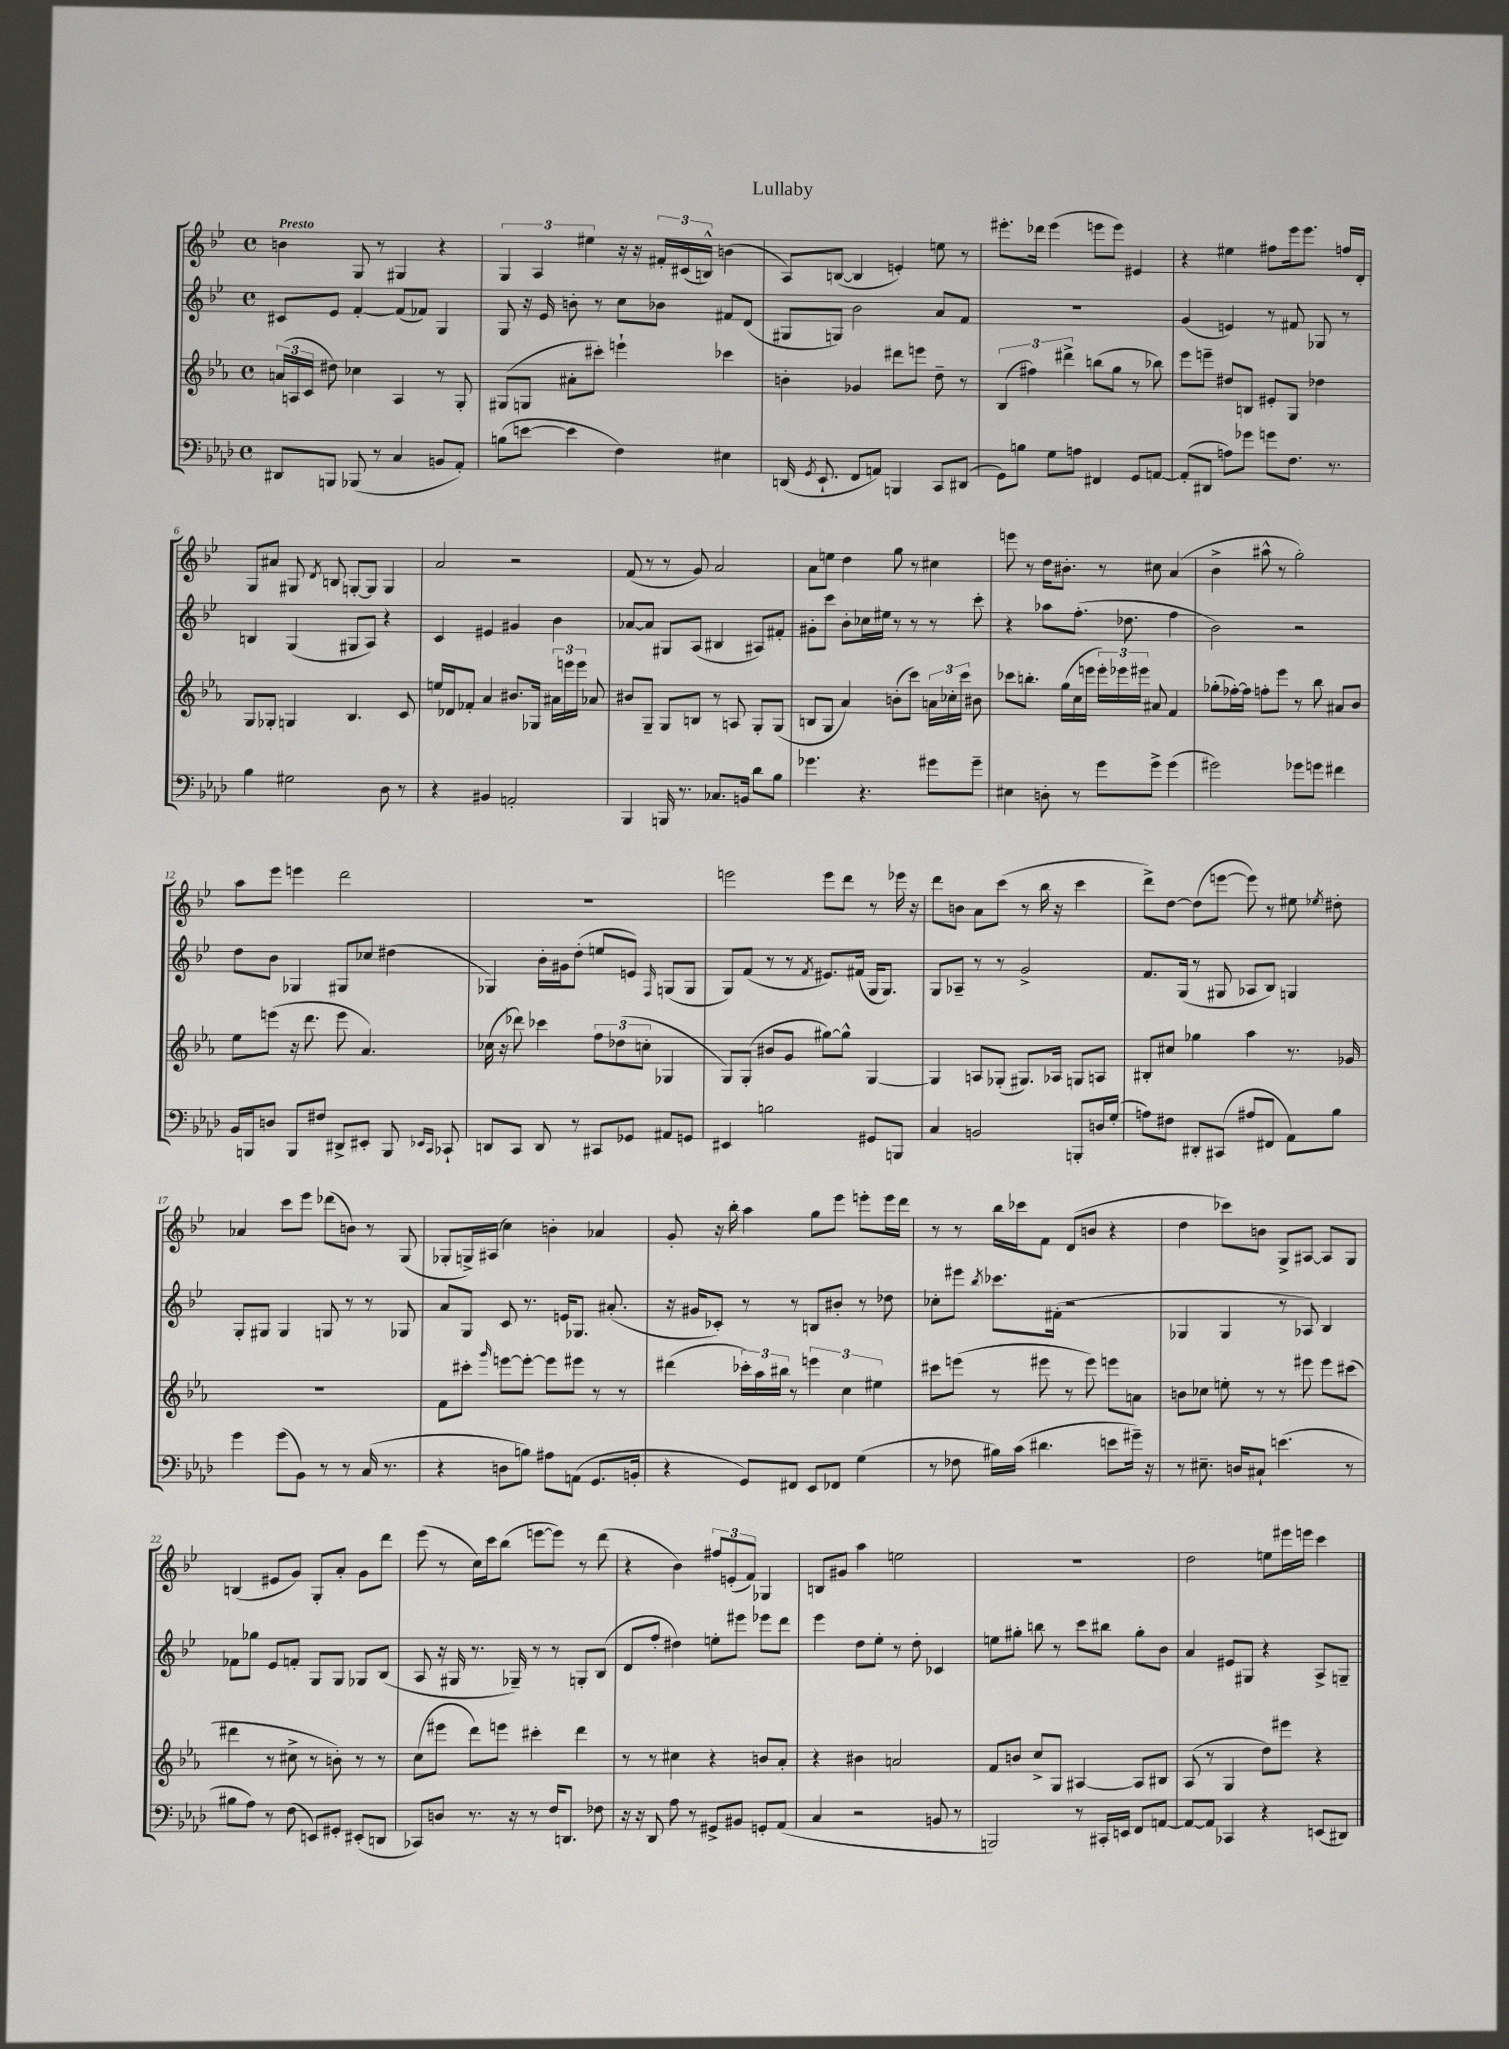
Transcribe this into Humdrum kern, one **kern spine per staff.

**kern	**kern	**kern	**kern
*staff4	*staff3	*staff2	*staff1
*clefF4	*clefG2	*clefG2	*clefG2
*k[b-e-a-d-]	*k[b-e-a-]	*k[b-e-]	*k[b-e-]
*M4/4	*M4/4	*M4/4	*M4/4
*met(c)	*met(c)	*met(c)	*met(c)
8DD#	(24a	8c#	4b
.	24A	.	.
.	24c	.	.
8BBB	8dd#)	8e-	.
(8BBB-	4cc-	[4f'	8G
8r	.	.	8r
4C	4A	(8f]	4G#
.	.	8f-)	.
8BB	8r	4G	4r
8AA-')	8G'	.	.
=	=	=	=
(8B	(8G#	8G	6G
[8e	8G	16r	.
.	.	.	6A
.	.	16e-	.
4e]	8a#'	8b'	.
.	.	.	6ee#
.	8ccc#')	8r	.
4F)	4eee`	8cc	16r
.	.	.	16r
.	.	8b-	24f#'
.	.	.	(24c#
.	.	.	24B^^)
4E#	4ccc-	8f#	(4b
.	.	(8d	.
=	=	=	=
(16DD	4b'	8G#	8A)
8qGG	.	.	.
8.EE-`	.	.	.
.	.	8G)	([8B
8FF	4g-	2b-	4B]
8AA)	.	.	.
4BBB	8ddd#	.	4e')
.	8eee	.	.
8CC	8dd~	8a	8ee
(8DD#	8r	8f	8r
=	=	=	=
8GG)	(6B-	1r	8.eee#'
8B	.	.	.
.	6ff#)	.	.
.	.	.	16ddd-
8G	.	.	(4eee#
.	6ddd#^	.	.
8A	.	.	.
4FF#	(8bb	.	8eee
.	8gg	.	8eee)
8GG	8r	.	4e#
[8AA	8bb-)	.	.
=	=	=	=
(8AA']	8eee-	(4g	4r
8DD#	8eee~	.	.
8A)	8dd#	4e)	4ee#
8g-	8B	.	.
8g	8e#'	8r	8ff#
8.F	8G	8f#	16eee-
.	.	.	8.eee-
.	4dd-	8G-	.
8.r	.	.	.
.	.	8r	16ff
.	.	.	16d'
=	=	=	=
4B-	8G	4B	8G
.	8G-'	.	8a#
2G#	4G	(4G	8G#
.	.	.	8qd
.	.	.	8B
.	4.B-	8G#	[8G'
.	.	8A)	8G]
8D-	.	4r	4G
8r	8c	.	.
=	=	=	=
4r	16ee	4c	2a
.	16d-	.	.
.	8f-'	.	.
4BB#	4a-	4e#	.
2AA'	8.b#	4g#	2r
.	16G-	.	.
.	24a#	4b-	.
.	24eee	.	.
.	24eee	.	.
.	8a-	.	.
=	=	=	=
4BBB-	8b#	[8a-	(8f
.	8G~	8a-]	8r
16BBB	8G	8G#	8r
8.r	.	.	.
.	8B	(8A	8g)
8.C-	8r	4B#	2a
.	8A	.	.
16BB	.	.	.
8d-	8G'	8A#)	.
8B-	(8G	8f#'	.
=	=	=	=
4.g-	8B	8g#'	8a
.	8G	8ccc	8ee
.	4a-)	8b-'	4dd
4.r	.	16cc-	.
.	.	16ee#	.
.	(8b'	8r	8gg
.	8ccc)	8r	8r
8g#	24a	8r	4cc#
.	24cc-'	.	.
.	24ccc	.	.
8g#~	8b#	8ccc'	.
=	=	=	=
4E#	8ccc-	4r	8eee
.	8.bb'	.	8r
8D'	.	8aa-	16dd
.	(16gg	.	8.b#'
8r	16cc	(8.ff'	.
.	16eee	.	.
8g	24eee')	.	8r
.	24eee-	.	.
.	.	8.dd-	.
.	24eee#	.	.
8g^	8a#	.	8cc#
(4g	4f	4ff	(4a
=	=	=	=
2g#)	(8gg-'	2b-)	4b-^
.	[16ff-')	.	.
.	16ff-]	.	.
.	8ff'	.	8aa#^^
.	8eee-	.	8r
8g-	8r	2r	2gg')
8g	8bb-	.	.
4f#	8a#	.	.
.	8b-	.	.
=	=	=	=
16BB-	8ee-	8dd	8aa
16BBB	.	.	.
8D	(8eee	8b-	8eee-
8BBB	16r	4G-	4eee
.	8.ddd	.	.
8F#	.	.	.
8DD#^	8eee	8G#	2ddd
8EE#'	4.a-)	8cc-	.
8BBB	.	(4dd#	.
16qqEE-	.	.	.
16qqCC	.	.	.
8CC-`	.	.	.
=	=	=	=
8DD	(16cc-	4G-)	1r
.	16r	.	.
8CC	8ddd-)	.	.
8DD	4ccc-	16b-'	.
.	.	16g#	.
8r	.	(8dd'	.
8CC#	12ff	8ee	.
.	(12dd-	.	.
8GG-	.	8e)	.
.	12cc'	.	.
.	.	16qqF	.
8AA#	4G-	(8G	.
8GG	.	8G	.
=	=	=	=
4EE#	8G)	8G)	2eee
.	(8G'	(8f	.
2B	8b#	8r	.
.	8g	8r	.
.	.	8qf	.
.	[8gg#)	8.e#)	8eee
.	8gg#^^]	.	8ddd
.	.	(16f#	.
8GG#	[4G	16G	8r
.	.	8.G)	.
8BBB	.	.	16eee-
.	.	.	16r
=	=	=	=
4C	4G]	8G	8ddd
.	.	8A-~	8b
2BB	8A	8r	8a
.	(8G-'	8r	(8ccc
.	8.G#)	2g^	8r
.	.	.	16bb-
.	16A-	.	16r
8BBB'	8G	.	4ccc
16D	8A	.	.
(16G'	.	.	.
=	=	=	=
8A)	8B#'	8.f	8ddd^)
8F#	8cc#	.	[8dd
.	.	(16G	.
8DD#'	4gg-	8r	(8dd]
(8CC#	.	8G#	[8eee
8A#	4aa-	8A-	8eee])
8FF#	.	8B-)	8r
8AA-)	8.r	4G	8ee#
.	.	.	8qee-
8B-	.	.	8dd#'
.	16g-	.	.
=	=	=	=
4g	1r	8G'	4a-
.	.	8G#	.
(8g	.	4G#	8ccc
8BB-)	.	.	8eee-
8r	.	8G	(8ddd-
8r	.	8r	8b)
(16C	.	8r	8r
8.r	.	.	.
.	.	8G-	(8G
=	=	=	=
4r	8f	8a	8G-'
.	8ccc#'	8G	16G^)
.	.	.	(16A#
.	16qqggg	.	.
8D	[8eee	8c	4cc)
8B)	8eee'_	8.r	.
8A#	8eee]	.	4b'
.	.	16e	.
(8AA	8eee#	8.G-	.
8.GG	8r	.	4a-
.	.	(8.a#'	.
.	8r	.	.
16BB'	.	.	.
=	=	=	=
4r	(4ddd#	16r	8g'
.	.	16g#	.
.	.	8c-')	16r
.	.	.	16bb-'
8GG)	24ccc-')	8r	4aa
.	24aa-	.	.
.	24bb#	.	.
8FF#	8r	8r	.
8EE-	6eee	8B	8gg
8FF-	.	8b#'	8eee-
.	6cc	.	.
(4G	.	8r	8eee'
.	6ee#	.	.
.	.	8dd-	16eee
.	.	.	16ddd
=	=	=	=
8r	8ccc#	8cc-'	8r
8F-	(8eee	8eee#	8r
.	.	8qbb-	.
16B#)	8r	8.ccc-	16bb-
(16c	.	.	16ccc-
4.d#	8eee#	.	8f
.	.	(16f#'	.
.	8r	2r	(8d
.	8eee#)	.	8b
8e	8eee	.	4r
16g#~)	8a	.	.
16r	.	.	.
=	=	=	=
8r	8b	4G-	4dd
8.E#~	8cc-	.	.
.	8ee'	4G-	8ccc-)
16D	.	.	.
8C#`	8r	.	8b
(4.e	8r	8r	8G^
.	8eee#	8A-)	[8A#
.	8eee#	4B-	8A#]
8r	(8ccc#	.	8G
=	=	=	=
8B#	4ddd#	8f-	(4B
8A-)	.	8gg-	.
8r	8r	8e-	8e#
(8F	8cc#^	8f'	8g)
8EE)	8r	8G	8G'
8GG#'	8b')	8G	8a'
(8EE#'	8r	8G-	8g
8DD	8r	(8B-	8ddd
=	=	=	=
8CC-)	(8cc	8A	(8eee-
8D	8eee#	16r	8r
.	.	16G#	.
8.r	8ddd)	8.r	16cc)
.	.	.	16ccc
.	8eee	.	(8bb-
16r	.	16G-~)	.
8r	4ccc#'	8r	[8eee
16F	.	8r	8eee])
8.DD	.	.	.
.	4ddd	8G'	8r
8F-	.	(8B-	(8ddd
=	=	=	=
16r	8r	8d	4r
16r	.	.	.
8DD-	8r	8ff'	.
8A-	4cc#	4dd#)	4b-)
8r	.	.	.
8GG#^	4r	8ee'	12ff#
.	.	.	(12e'
8BB#	.	8eee#	.
.	.	.	12f)
8GG'	8b	8eee-	4G-
(8AA-	8a-'	8ddd	.
=	=	=	=
4C	4r	4eee-	8B
.	.	.	8g#
2r	4b#	8dd	4aa
.	.	8ee-'	.
.	2a	8r	2ee
.	.	8dd'	.
8BB	.	4c-	.
8r	.	.	.
=	=	=	=
2BBB)	8f	8ee	1r
.	8b	8gg#'	.
.	8cc^	8bb	.
.	8G	8r	.
8r	[4A#	8ccc	.
16CC#'	.	8bb#	.
16EE	.	.	.
8FF	8A#]	8gg#'	.
[8AA	8B#	8b-	.
=	=	=	=
8AA_	(8A-	4a	2dd
8AA]	8r	.	.
4CC-	4G	8e#	.
.	.	8G#	.
4r	8dd)	4r	8ee
.	8eee#	.	16eee#
.	.	.	16eee
(8EE	4r	8A^	4ccc
8DD#)	.	8G~	.
==	==	==	==
*-	*-	*-	*-
